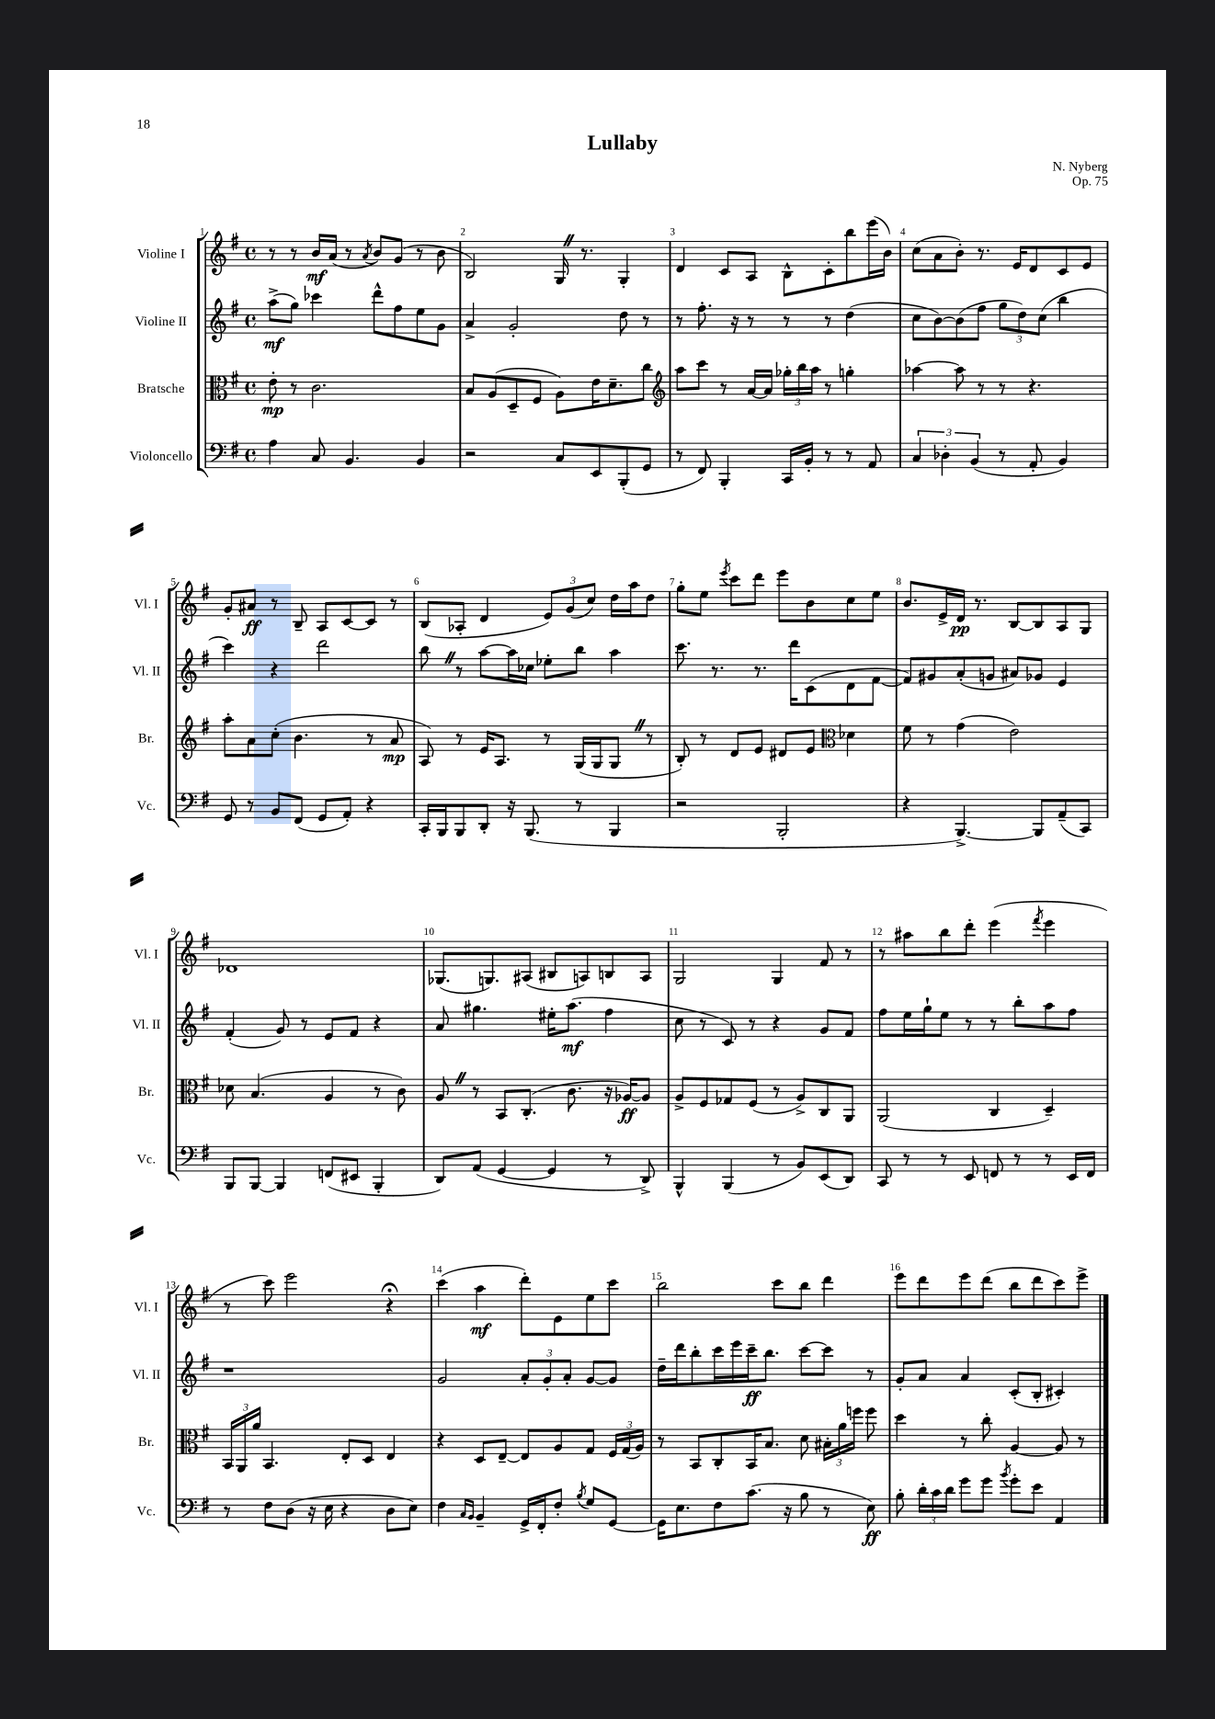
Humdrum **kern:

**kern	**kern	**kern	**kern
*staff4	*staff3	*staff2	*staff1
*clefF4	*clefC3	*clefG2	*clefG2
*k[f#]	*k[f#]	*k[f#]	*k[f#]
*M4/4	*M4/4	*M4/4	*M4/4
*met(c)	*met(c)	*met(c)	*met(c)
4A	8e'	(8aa^	8r
.	8r	8gg)	8r
8C	2.c	4ccc-	16b
.	.	.	(16a
4.BB	.	.	8r
.	.	.	8qa
.	.	8ddd^^	8b)
.	.	8ff#	(8g
4BB	.	8ee	8r
.	.	8g	8b
=	=	=	=
2r	8B	4a^	2B)
.	(8A	.	.
.	8D~	2g'	.
.	8F#	.	.
8C	8A)	.	16G
.	.	.	8.r
8EE	16e	.	.
.	8.d~	.	.
(8BBB'	.	8dd	4G'
8GG	8cc	8r	.
=	=	=	=
*	*clefG2	*	*
8r	8aa	8r	4d
8FF#)	8ccc	8.ff#'	.
4BBB'	8r	.	8c
.	.	16r	.
.	[16a	8r	8A
.	16a]	.	.
16CC	24gg-'	8r	8B^^
.	24bb	.	.
16BB'	.	.	.
.	24aa	.	.
8r	8r	8r	8c'
8r	4gg'	(4dd	8bb
8AA	.	.	(16eee
.	.	.	16b)
=	=	=	=
6C	[4aa-	8cc	(8cc
.	.	[8b)	8a
6D-'	.	.	.
.	8aa-]	(8b]	8b')
(6BB	.	.	.
.	8r	8ff#	8.r
8r	8r	12gg	.
.	.	.	16e
.	.	12dd)	.
8AA'	4.r	.	8d
.	.	(12cc	.
4BB)	.	4bb	8c
.	.	.	8e
=	=	=	=
8GG	8aa'	4ccc)	8g'
8r	8a	.	8a#
8BB	(8cc'	4r	8r
(8FF#	4.b	.	8B~
8GG	.	2ddd	8A
8AA')	.	.	[8c
4r	8r	.	8c]
.	8a	.	8r
=	=	=	=
16CC'	8A)	8bb	(8B
16BBB	.	.	.
8BBB	8r	8r	8A-'
8DD'	16e	[8aa	4d
.	8.A	.	.
16r	.	16aa]	.
(8.BBB	.	16cc-	.
.	8r	8ee-'	12e)
.	.	.	(12g
8r	(16G	8bb	.
.	.	.	12cc)
.	16G	.	.
4BBB	8G	4aa	16dd
.	.	.	16aa
.	8r	.	8dd
=	=	=	=
2r	8B')	8.ccc	8gg'
.	8r	.	8ee
.	.	8.r	.
.	.	.	8qeee
.	8d	.	8ccc
.	8e	8.r	8ddd
2BBB'	8d#	.	8eee
.	.	16ddd	.
.	8e	(8c	8b
*	*clefC3	*	*
.	4d-	8d	8cc
.	.	[8f#	8ee
=	=	=	=
4r	8f#	8f#])	8.b
.	8r	8g#	.
.	.	.	16e^
[4.BBB^)	(4g	(8a'	16d
.	.	.	8.r
.	.	8g	.
.	2e)	8a#)	[8B
8BBB]	.	8g-	8B]
(8AA~	.	4e	8A
8CC)	.	.	8G
=	=	=	=
8BBB	8d-	(4f#'	1d-
[8BBB	(4.B	.	.
4BBB]	.	8g)	.
.	.	8r	.
(8FF	4A	8e	.
8EE#	.	8f#	.
4BBB'	8r	4r	.
.	8c)	.	.
=	=	=	=
8DD)	8A	8a	(8.G-
(8AA	8r	4.gg#	.
.	.	.	8.G)
[4GG	8BB	.	.
.	(8.C'	.	(8A#
4GG]	.	16ee#'	8B#
.	8.c	(8.aa	.
.	.	.	8A)
8r	16r	4ff#	8B
.	[16A-)	.	.
8DD^)	8A-]	.	8A
=	=	=	=
4BBB^^	8A^	8cc	2G
.	8F#	8r	.
(4BBB	8G-	8c)	.
.	(8F#	8r	.
8r	8r	4r	4G
8BB)	8A^)	.	.
(8EE	8C	8g	8f#
8DD)	8AA	8f#	8r
=	=	=	=
8CC	(2AA	8ff#	8r
8r	.	16ee	8aa#
.	.	16gg`	.
8r	.	8ee	8bb
8EE	.	8r	8ddd'
8FF	4C	8r	(4eee
8r	.	8bb'	.
.	.	.	8qfff#
8r	4D~)	8aa	4eee
16EE	.	8ff#	.
16FF	.	.	.
=	=	=	=
8r	24BB	1r	8r
.	24AA	.	.
.	24a	.	.
8F#	4.BB	.	8ccc)
(8D	.	.	2eee
16r	.	.	.
16E	.	.	.
4r	8E'	.	.
.	8D	.	.
8D	4E	.	4r;
8E)	.	.	.
=	=	=	=
4F#	4r	2g	(4ccc
16qqC	.	.	.
16qqBB	.	.	.
4BB~	8D	.	4aa
.	[8E~	.	.
16GG^	8E]	12a'	8ddd')
16FF#'	.	.	.
.	.	12g'	.
8F#'	8A	.	8e
.	.	12a'	.
8qB	.	.	.
8G	8G	[8g	8ee
[8GG	24F#	8g]	8ccc
.	(24G	.	.
.	24A)	.	.
=	=	=	=
16GG]	8r	16dd~	2bb
8.E	.	16ddd	.
.	8BB	8bb'	.
8F#	8C'	16ccc	.
.	.	16eee	.
(8.c	16BB	16ccc~	.
.	8.B	8.bb	.
.	.	.	8ccc
16r	.	.	.
8B	8d	[8ccc	8bb
8r	24B#'	8ccc]	4ddd
.	24a	.	.
.	24ff	.	.
8E)	8ff	8r	.
=	=	=	=
8B'	4dd	8g'	8eee
24d'	.	8a	8ddd
24c	.	.	.
24d	.	.	.
8g	8r	4a	8eee
8g	8cc'	.	(8ddd
8qb	.	.	.
8g'	[4A	(8c'	8bb
8e	.	8B'	8ddd
4AA	8A]	4c#')	8ccc)
.	8r	.	8eee^
==	==	==	==
*-	*-	*-	*-
